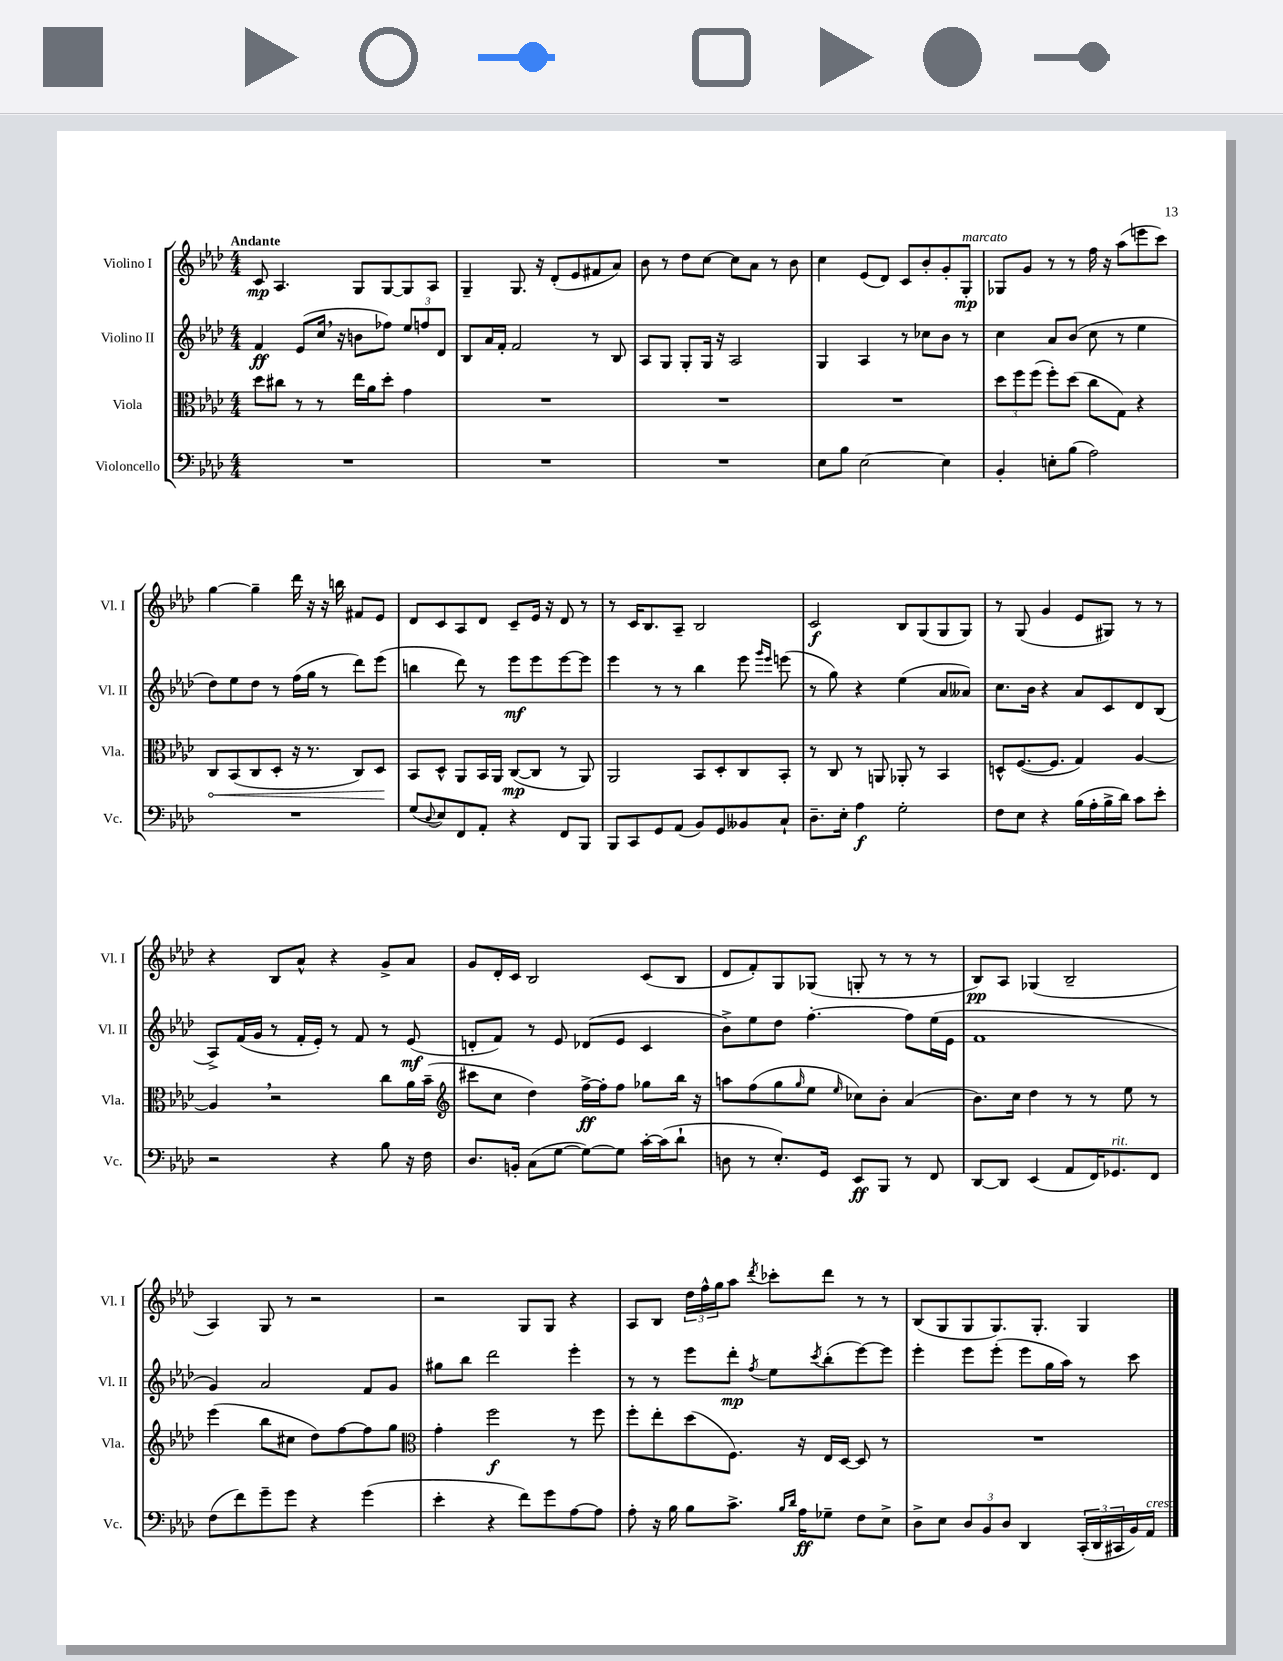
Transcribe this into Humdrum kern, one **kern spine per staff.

**kern	**kern	**kern	**kern
*staff4	*staff3	*staff2	*staff1
*clefF4	*clefC3	*clefG2	*clefG2
*k[b-e-a-d-]	*k[b-e-a-d-]	*k[b-e-a-d-]	*k[b-e-a-d-]
*M4/4	*M4/4	*M4/4	*M4/4
1r	8dd-	4f	8c
.	8cc#	.	4.A-
.	8r	(8e-	.
.	8r	16cc	.
.	.	16r	.
.	16ee-	8b	8G
.	16a-	.	.
.	8dd-'	8ff-)	[8G
.	4g	12ee-	8G]
.	.	12ff	.
.	.	.	8A-
.	.	12d-	.
=	=	=	=
1r	1r	8B-	4G~
.	.	16a-	.
.	.	16f'	.
.	.	2f	8.G
.	.	.	16r
.	.	.	(8d-'
.	.	.	8e-
.	.	8r	8f#
.	.	8B-	8a-)
=	=	=	=
1r	1r	8A-	8b-
.	.	8G	8r
.	.	8G'	8dd-
.	.	16G	[8cc
.	.	16r	.
.	.	2A-	8cc]
.	.	.	8a-
.	.	.	8r
.	.	.	8b-
=	=	=	=
8E-	1r	4G	4cc
8B-	.	.	.
[2E-	.	4A-	(8e-
.	.	.	8d-)
.	.	8r	8c
.	.	8cc-	8b-'
4E-]	.	8b-	8g'
.	.	8r	8G'
=	=	=	=
4BB-'	12dd-	4cc	8G-
.	12ff	.	.
.	.	.	8g
.	(12ff	.	.
8E'	8ff')	8a-	8r
(8B-	(8dd-	(8b-	8r
2A-)	8cc	8cc	16ff
.	.	.	16r
.	8G)	8r	(8aa-
.	4r	4ee-	8eee
.	.	.	8ccc)
=	=	=	=
1r	8C	8dd-)	[4gg
.	(8BB-	8ee-	.
.	8C	8dd-	4gg~]
.	8D-'	8r	.
.	16r	(16ff	16ddd-
.	8.r	16gg	16r
.	.	8r	16r
.	.	.	16bb
.	8C)	8ddd-)	8f#
.	8D-	(8eee-	8e-
=	=	=	=
(8G	8BB-	4bb	8d-
8qqD-	.	.	.
8E-)	8D-^^	.	8c
8FF	8AA-	8ddd-)	8A-
8AA-'	16BB-	8r	8d-
.	16AA-	.	.
4r	([8C	8eee-	8c~
.	8C]	8eee-	16e-
.	.	.	16r
8FF	8r	[8eee-	8d-
8BBB-	8AA-)	8eee-]	8r
=	=	=	=
8BBB-	2AA-	4eee-	8r
8CC	.	.	16c
.	.	.	8.B-
8GG	.	8r	.
(8AA-	.	8r	8A-~
8BB-)	8BB-	4bb-	2B-
8GG	8D-'	.	.
8BB--	8C	8eee-	.
.	.	16qqggg	.
.	.	16qqeee-	.
8C`	8BB-'	(8eee	.
=	=	=	=
8.D-~	8r	8r	2c
.	8C	8gg)	.
16E-'	.	.	.
4A-	8r	4r	.
.	8AA	.	.
2G'	8AA-'	(4ee-	8B-
.	8r	.	(8G
.	4BB-	8a-	8G
.	.	8a--)	8G)
=	=	=	=
8F	8D^^	8.cc	8r
8E-	([8.F	.	(8G
.	.	16b-	.
4r	.	4r	4g
.	8.F]	.	.
(16B-	4G)	8a-	8e-
16A-'	.	.	.
16B-^	.	8c	8G#)
16d-)	.	.	.
8c	[4A-	8d-	8r
8e-'	.	(8B-	8r
=	=	=	=
2r	4A-]	8A-^)	4r
.	.	(16f	.
.	.	16g	.
.	2r	8r	8B-
.	.	16f'	8a-^^
.	.	16e-')	.
4r	.	8r	4r
.	.	8f	.
8B-	8cc	8r	8g^
16r	16a-	(8e-	8a-
16F	(16b-~	.	.
=	=	=	=
*	*clefG2	*	*
8.D-	8ccc#	8d'	8g
.	8cc	8f)	16d-'
16BB'	.	.	16c
(8C	4dd-)	8r	2B-
[8G	.	8e-	.
8G_)	[16ff^	(8d-	.
.	16ff']	.	.
8G]	8ff	8e-	.
[16c'	8gg-	4c	(8c
(16c]	.	.	.
8d-`	16bb-	.	8B-
.	16r	.	.
=	=	=	=
8D	8aa	8b-^)	8d-
8r	(8ff	8ee-	8f')
8.E-')	8gg	8dd-	8G
.	16qqgg	.	.
.	8ee-	[4.ff'	(8G-
16GG	.	.	.
.	16qqee-	.	.
8EE-	8cc-)	.	8G'
8BBB-	8b-'	.	8r
8r	(4a-	8ff]	8r
8FF	.	(16ee-	8r
.	.	16e-	.
=	=	=	=
[8DD-	8.b-)	1f	8B-)
8DD-]	.	.	8A-
.	16cc	.	.
(4EE-	4dd-	.	(4G-
8AA-	8r	.	2B-~
16FF)	8r	.	.
8.GG-	.	.	.
.	8ee-	.	.
8FF	8r	.	.
=	=	=	=
(8F	(4eee-	4g)	4A-)
8f)	.	.	.
8g~	8bb-	2a-	8G
8g	8cc#	.	8r
4r	8dd-)	.	2r
.	[8ff	.	.
(4g	8ff]	8f	.
.	8gg	8g	.
=	=	=	=
*	*clefC3	*	*
4e-'	4g'	8gg#	2r
.	.	8bb-	.
4r	2ff	2ddd-	.
8f)	.	.	8G
8g	.	.	8G
[8A-	8r	4eee-'	4r
8A-]	8ff	.	.
=	=	=	=
8A-'	8ff'	8r	8A-
16r	8ee-'	8r	8B-
16B-	.	.	.
8B-	(8dd-	8eee-	24dd-
.	.	.	24ff^^
.	.	.	24gg
8.c^	8.F)	8ddd-'	8aa-
.	.	8qff	8qddd-
.	.	8ee-	8ccc-'
16qqB-	.	.	.
16qqd-	.	.	.
16A-	16r	.	.
.	.	8qccc	.
8G-~	16E-	(8bb-'	8ddd-
.	[16D-	.	.
8F	8D-]	[8eee-)	8r
8E-^	8r	8eee-]	8r
=	=	=	=
8D-^	1r	4eee-'	(8B-
8E-	.	.	8G
12D-	.	8eee-	8G
12BB-	.	.	.
.	.	(8eee-'	8.G)
12D-	.	.	.
4DD-	.	8eee-	.
.	.	.	8.G'
.	.	16gg	.
.	.	16aa-)	.
(24CC'	.	8r	4G
24DD-	.	.	.
24CC#	.	.	.
16BB-)	.	8ccc	.
16AA-	.	.	.
==	==	==	==
*-	*-	*-	*-
